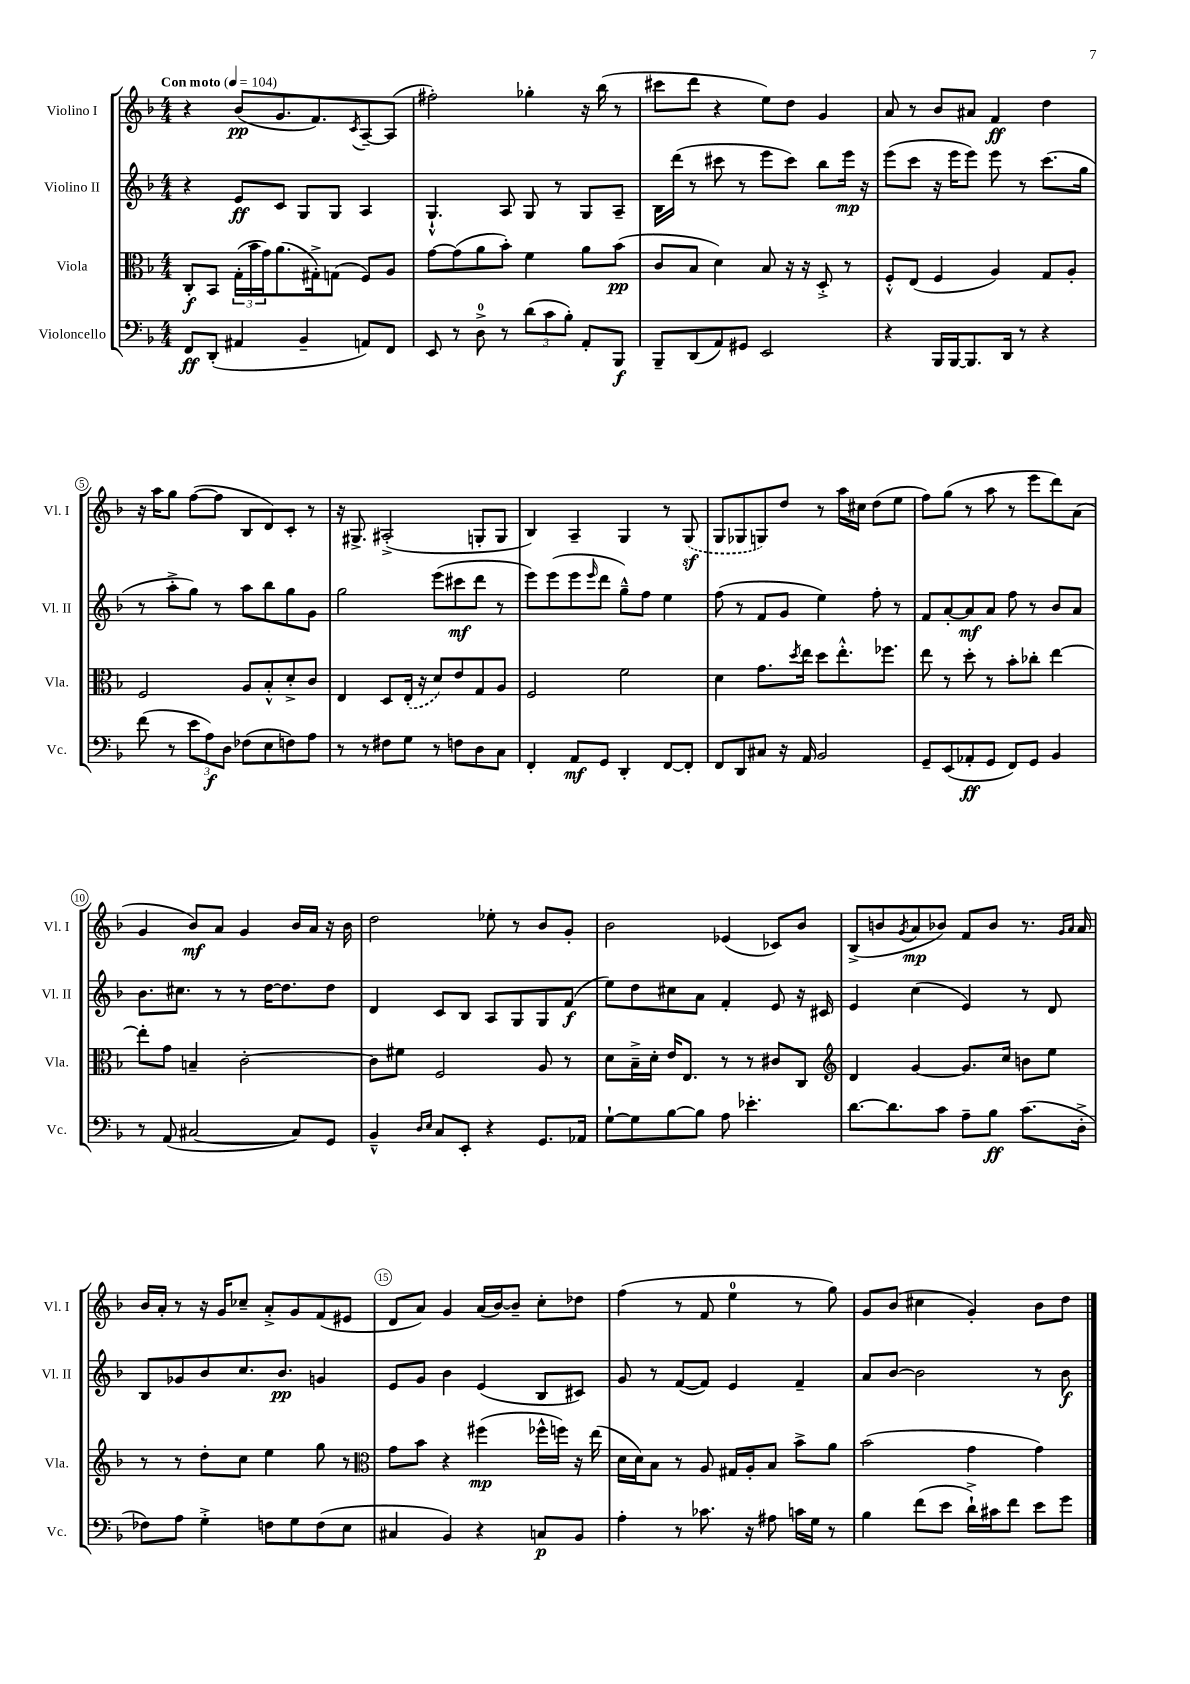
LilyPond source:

<<
\new StaffGroup <<
\new Staff = "s0" \with { instrumentName = "Violino I" shortInstrumentName = "Vl. I" } {
    \clef treble \key f \major \numericTimeSignature \time 4/4 \tempo "Con moto" 4 = 104
    r4 bes'8\pp( g'8. f'8.) \acciaccatura { c'8 } a8~-- a8( |
    fis''2-.) ges''4-. r16 bes''16( r8 |
    cis'''8 d'''8 r4 e''8) d''8 g'4 |
    a'8 r8 bes'8 ais'8 f'4\ff d''4 |
    r16 a''16 g''8 f''8~( f''8 bes8 d'8) c'8-. r8 |
    r16 gis8.-> ais2-.->( g8-. g8 |
    bes4) a4-- g4 r8 \once \slurDashed g8\sf( |
    g8 ges8 g8) d''8 r8 a''16 cis''16 d''8( e''8 |
    f''8) g''8( r8 a''8 r8 e'''8 d'''8) a'8( |
    g'4 bes'8\mf) a'8 g'4 bes'16 a'16 r16 bes'16 |
    d''2 ees''8-. r8 bes'8 g'8-. |
    bes'2 ees'4( ces'8) bes'8 |
    bes8->( b'8 \acciaccatura { g'8 } a'8\mp bes'8) f'8 bes'8 r8. \grace { g'16 a'16 } a'16 |
    bes'16 a'16-. r8 r16 g'16 ces''8-- a'8-.-> g'8 f'8( eis'8 |
    d'8 a'8) g'4 a'16( bes'16~) bes'8-- c''8-. des''8 |
    f''4( r8 f'8 e''4-0 r8 g''8) |
    g'8 bes'8( cis''4 g'4-.) bes'8 d''8 \bar "|." |
}
\new Staff = "s1" \with { instrumentName = "Violino II" shortInstrumentName = "Vl. II" } {
    \clef treble \key f \major \numericTimeSignature \time 4/4
    r4 e'8\ff c'8 g8 g8 a4 |
    g4.-!-^ a8 g8 r8 g8 a8-- |
    bes16 d'''16( r8 cis'''8 r8 e'''8 cis'''8) bes''8 e'''16\mp r16 |
    e'''8( c'''8 r16 e'''16 e'''8) e'''8 r8 c'''8.( g''16 |
    r8 a''8-.-> g''8) r8 a''8 bes''8 g''8 g'8 |
    g''2 e'''8( cis'''8\mf d'''8 r8 |
    e'''8) e'''8( e'''8 \grace { e'''16 } d'''8 g''8---^) f''8 e''4 |
    f''8( r8 f'8 g'8 e''4) f''8-. r8 |
    f'8 a'8~-. a'8\mf a'8 f''8 r8 bes'8 a'8 |
    bes'8. cis''8. r8 r8 d''16~ d''8. d''8 |
    d'4 c'8 bes8 a8 g8 g8 f'8\f( |
    e''8) d''8 cis''8 a'8 f'4-. e'8 r16 cis'16 |
    e'4 c''4( e'4) r8 d'8 |
    bes8 ges'8 bes'8 c''8. bes'8.\pp g'4 |
    e'8 g'8 bes'4 e'4( bes8 cis'8) |
    g'8 r8 f'8~( f'8) e'4 f'4-- |
    a'8 bes'8~ bes'2 r8 bes'8\f \bar "|." |
}
\new Staff = "s2" \with { instrumentName = "Viola" shortInstrumentName = "Vla." } {
    \clef alto \key f \major \numericTimeSignature \time 4/4
    c8-.\f bes,8 \tuplet 3/2 { g16-.( bes'16 g'16) } a'8.( gis16-.->) g8( f8) a8 |
    g'8~ g'8( a'8 bes'8-.) f'4 a'8 bes'8\pp( |
    c'8 bes8 d'4) bes8 r16 r16 d8-.-> r8 |
    f8-.-^ e8( f4 a4) g8 a8-. |
    f2 a8 bes8-.-^ d'8-.-> c'8 |
    e4 d8 \once \slurDashed e16-.( r16 d'8) e'8 g8 a8 |
    f2 f'2 |
    d'4 g'8. \acciaccatura { d''8 } e''16 d''8 e''8.-.-^ fes''8. |
    e''8 r8 d''8-. r8 bes'8-. ces''8-. e''4~ |
    e''8-. g'8 b4-- c'2~-. |
    c'8 fis'8 f2 a8 r8 |
    d'8 bes16---> d'16-. e'16 e8. r8 r8 cis'8 c8 |
    \clef treble d'4 g'4~ g'8. c''16 b'8 e''8 |
    r8 r8 d''8-. c''8 e''4 g''8 r8 |
    \clef alto g'8 bes'8 r4 fis''4\mp( fes''16-^ f''16) r16 e''16( |
    d'16 d'16) bes8 r8 a8 gis16 a16-. bes8 bes'8-> a'8 |
    bes'2( g'4 g'4) \bar "|." |
}
\new Staff = "s3" \with { instrumentName = "Violoncello" shortInstrumentName = "Vc." } {
    \clef bass \key f \major \numericTimeSignature \time 4/4
    f,8\ff d,8-.( ais,4 bes,4-- a,8) f,8 |
    e,8 r8 d8-0-> r8 \tuplet 3/2 { d'8( c'8 bes8-.) } a,8-. bes,,8\f |
    bes,,8-- d,8( a,8) gis,8 e,2 |
    r4 bes,,16 bes,,16~ bes,,8. d,16 r8 r4 |
    f'8( r8 \tuplet 3/2 { e'8 a8\f) d8 } fes8( e8 f8) a8 |
    r8 r8 fis8 g8 r8 f8 d8 c8 |
    f,4-. a,8\mf g,8 d,4-. f,8~ f,8-. |
    f,8 d,8 cis8 r16 a,16 bes,2 |
    g,8-- e,8( aes,8-.\ff g,8 f,8) g,8 bes,4 |
    r8 a,8( cis2~ cis8) g,8 |
    bes,4---^ \grace { d16 e16 } c8 e,8-. r4 g,8. aes,16 |
    g8~-! g8 bes8~ bes8 a8 ees'4.-. |
    d'8.~ d'8. c'8 a8-- bes8\ff c'8.( d16-.-> |
    fes8) a8 g4-.-> f8 g8 f8( e8 |
    cis4 bes,4) r4 c8\p bes,8 |
    a4-. r8 ces'8. r16 ais8 c'16 g16 r8 |
    bes4 f'8( e'8 d'16-!->) cis'16 f'8 e'8 g'8 \bar "|." |
}
>>
>>
\layout { \context { \Score \override BarNumber.break-visibility = ##(#f #t #t) barNumberVisibility = #(every-nth-bar-number-visible 5) \override BarNumber.stencil = #(make-stencil-circler 0.1 0.3 ly:text-interface::print) } }
